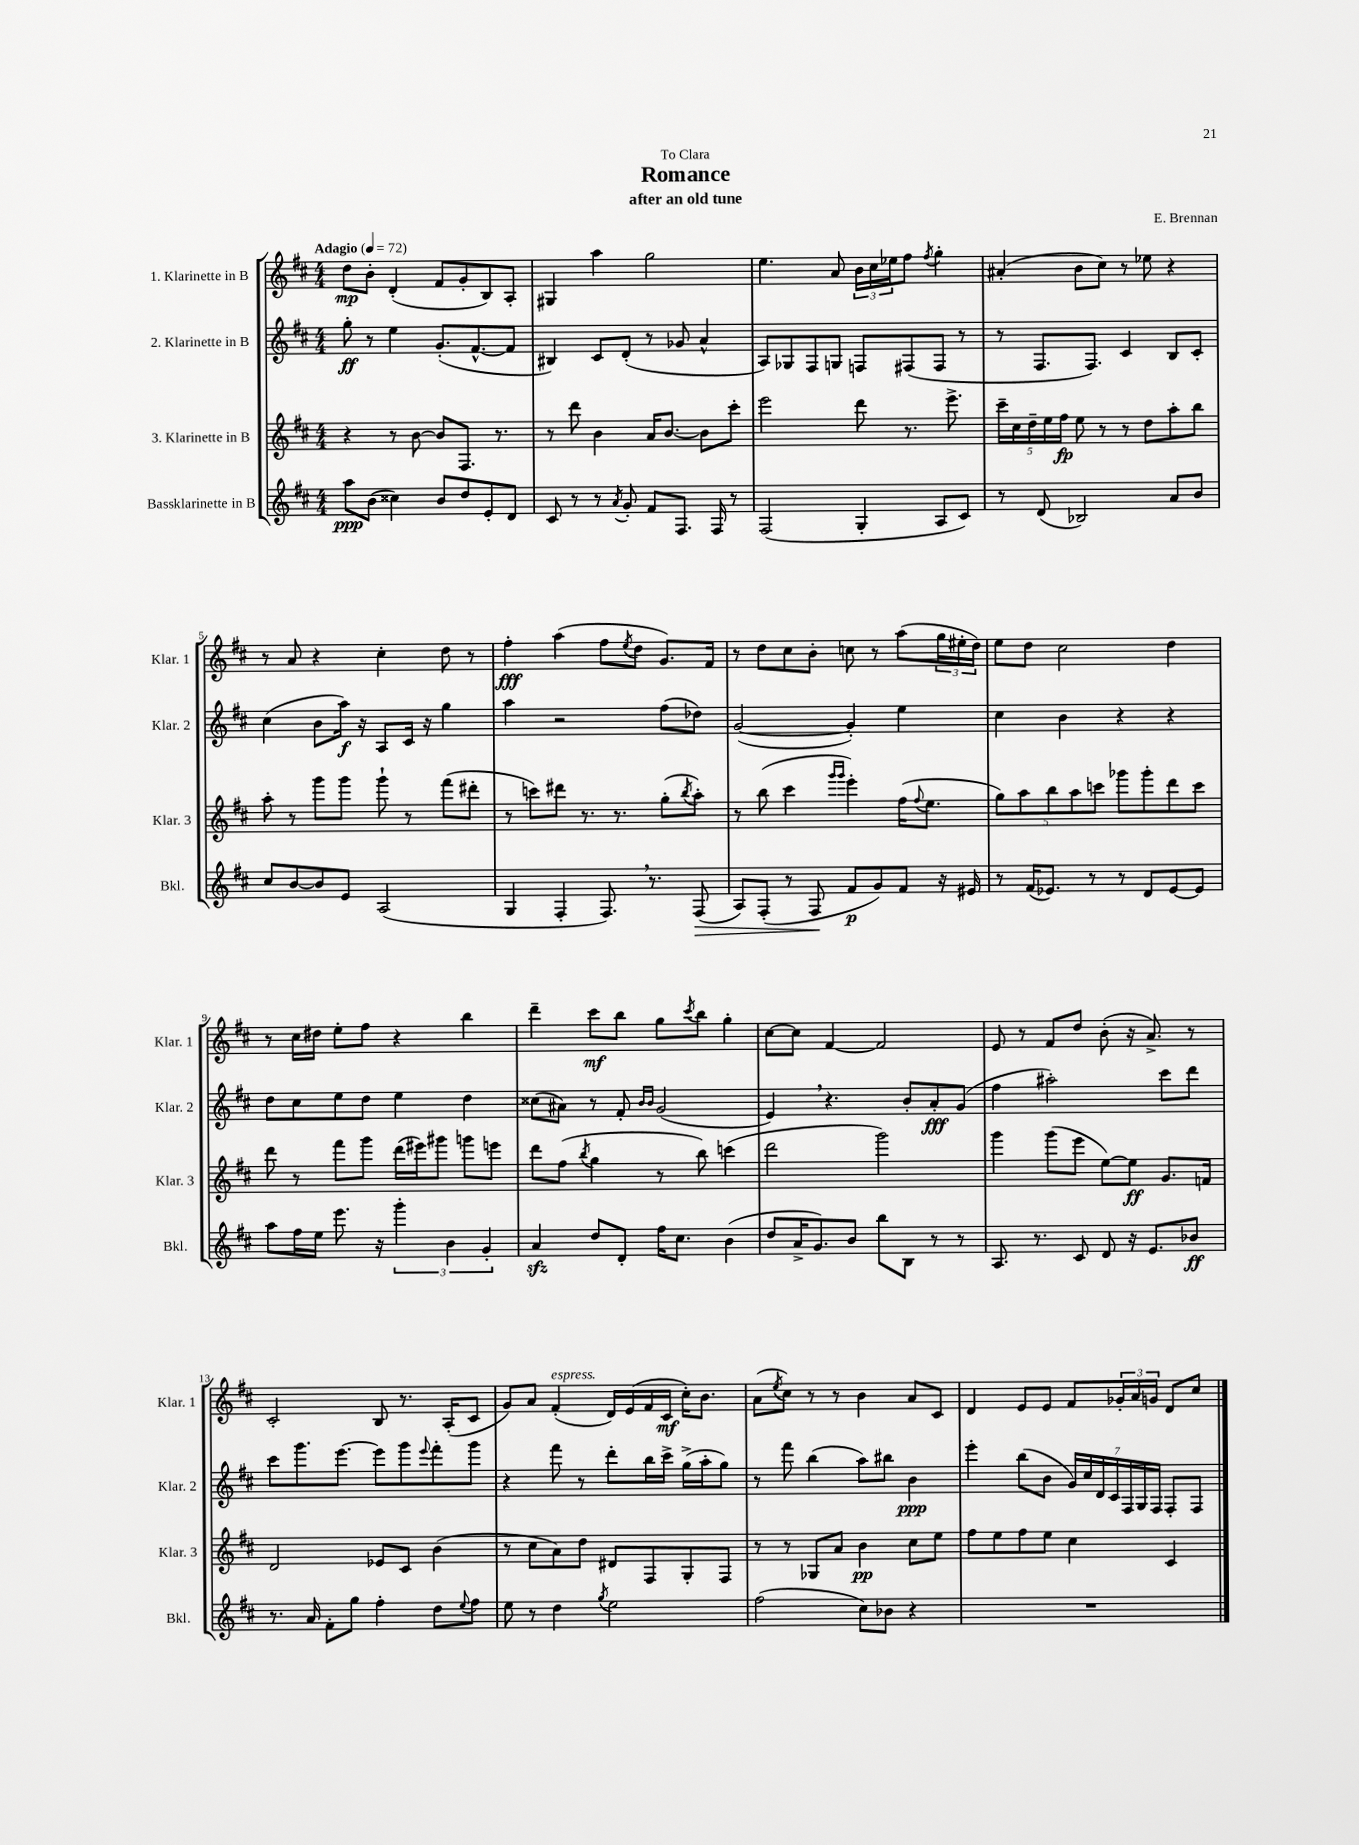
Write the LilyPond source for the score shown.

\header { title = "Romance" composer = "E. Brennan" subtitle = "after an old tune" dedication = "To Clara" }
<<
\new StaffGroup <<
\new Staff = "s0" \with { instrumentName = "1. Klarinette in B" shortInstrumentName = "Klar. 1" } {
    \clef treble \key d \major \numericTimeSignature \time 4/4 \tempo "Adagio" 4 = 72
    d''8\mp b'8-. d'4-.( fis'8 g'8-. b8) a8-. |
    gis4 a''4 g''2 |
    e''4. a'8 \tuplet 3/2 { b'16 cis''16 ees''16 } fis''8 \acciaccatura { fis''8 } g''4-. |
    ais'4-.( b'8 cis''8) r8 ees''8 r4 |
    r8 a'8 r4 cis''4-. d''8 r8 |
    fis''4-.\fff a''4( fis''8 \acciaccatura { e''8 } d''8 g'8.) fis'16 |
    r8 d''8 cis''8 b'8-. c''8 r8 a''8( \tuplet 3/2 { g''16 eis''16-. d''16) } |
    e''8 d''8 cis''2 d''4 |
    r8 cis''16 dis''16 e''8-. fis''8 r4 b''4 |
    d'''4-- cis'''8\mf b''8 g''8 \acciaccatura { cis'''8 } b''8 g''4-. |
    cis''8~ cis''8 fis'4~ fis'2 |
    e'8 r8 fis'8 d''8 b'8-.( r16 a'8.->) r8 |
    cis'2-. b8 r8. a16-.( cis'8 |
    g'8) a'8 fis'4-.^\markup { \italic "espress." }( d'16) e'16( fis'16 cis'16\mf cis''16-.) b'8. |
    a'8( \acciaccatura { e''8 } cis''8) r8 r8 b'4 a'8 cis'8 |
    d'4 e'8 e'8 fis'8 \tuplet 3/2 { ges'16-. a'16 g'16 } d'8 cis''8 \bar "|." |
}
\new Staff = "s1" \with { instrumentName = "2. Klarinette in B" shortInstrumentName = "Klar. 2" } {
    \clef treble \key d \major \numericTimeSignature \time 4/4
    g''8-.\ff r8 e''4 g'8.-.( fis'8.~-^ fis'8 |
    bis4) cis'8 d'8-.( r8 ges'8 a'4-^ |
    a8) ges8 fis8 g8 f8 fis8( fis8 r8 |
    r8 fis8. fis8.) cis'4 b8 cis'8-. |
    cis''4( b'8 a''16\f) r16 a8 cis'16 r16 g''4 |
    a''4 r2 fis''8( des''8) |
    g'2~( g'4-.) e''4 |
    cis''4 b'4 r4 r4 |
    d''8 cis''8 e''8 d''8 e''4 d''4 |
    cisis''8( ais'8) r8 fis'8-. \grace { b'16 b'16 } g'2( |
    e'4) \breathe r4. b'8-. a'8-.\fff g'8( |
    fis''4 ais''2-.) cis'''8 d'''8 |
    cis'''8 g'''8. e'''8.~ e'''8 g'''8 \appoggiatura { e'''8 } fis'''8-. g'''8 |
    r4 fis'''8 r8 d'''8-. b''16 cis'''16-> g''16->( a''16-. g''8) |
    r8 fis'''8 b''4( a''8) bis''8 b'4\ppp |
    e'''4-. b''8( b'8 \tuplet 7/4 { g'16) cis''16 d'16 cis'16 fis16 g16 fis16 } fis8-. fis8 \bar "|." |
}
\new Staff = "s2" \with { instrumentName = "3. Klarinette in B" shortInstrumentName = "Klar. 3" } {
    \clef treble \key d \major \numericTimeSignature \time 4/4
    r4 r8 b'8~ b'8 fis8. r8. |
    r8 d'''8 b'4 a'16 b'8.~ b'8 cis'''8-. |
    e'''2 d'''8 r8. e'''8.-> |
    \tuplet 5/4 { cis'''16-- cis''16 d''16-- e''16 fis''16\fp } e''8 r8 r8 d''8 a''8-. b''8 |
    a''8-. r8 g'''8 g'''8 g'''8-! r8 fis'''8( dis'''8-. |
    r8 c'''8) dis'''8 r8. r8. g''8-.( \acciaccatura { b''8 } a''8-.) |
    r8 b''8( cis'''4 \grace { g'''16 g'''16 } e'''4-.) fis''16( \appoggiatura { fis''8 } e''8. |
    \tuplet 5/4 { g''8) a''8 b''8 a''8 c'''8 } ges'''8 ges'''8-. d'''8 c'''8 |
    d'''8 r8 fis'''8 g'''8 d'''16( eis'''16) gis'''8 g'''8 e'''8 |
    d'''8 fis''8( \acciaccatura { b''8 } g''4 r8 b''8) c'''4( |
    d'''2 g'''2) |
    g'''4 g'''8( e'''8 e''8~) e''8\ff g'8. f'16 |
    d'2 ees'8 cis'8 b'4( |
    r8 cis''8 a'8) d''8 dis'8 fis8 g8-. fis8 |
    r8 r8 ges8 a'8 b'4\pp cis''8 e''8 |
    fis''8 e''8 fis''8 e''8 cis''4 cis'4 \bar "|." |
}
\new Staff = "s3" \with { instrumentName = "Bassklarinette in B" shortInstrumentName = "Bkl." } {
    \clef treble \key d \major \numericTimeSignature \time 4/4
    a''8\ppp b'8( cisis''4) b'8 d''8 e'8-. d'8 |
    cis'8 r8 r8 \acciaccatura { a'8 } g'8-. fis'8 fis8. fis16 r8 |
    fis2( g4-. a8 cis'8) |
    r8 d'8( bes2) a'8 b'8 |
    cis''8 b'8~ b'8 e'8 a2( |
    g4 fis4-. fis8.) \breathe r8. fis8\>( |
    a8) fis8-.( r8 fis8\! fis'8\p g'8) fis'8 r16 eis'16 |
    r8 fis'16( ees'8.) r8 r8 d'8 ees'8~ ees'8 |
    a''8 fis''16 e''16 e'''8. r16 \tuplet 3/2 { g'''4-. b'4 g'4-. } |
    a'4\sfz d''8 d'8-. fis''16 cis''8. b'4( |
    d''8 a'16-> g'8.) b'8 b''8 b8 r8 r8 |
    a8. r8. cis'8 d'8 r16 e'8. bes'8\ff |
    r8. a'16 fis'8-. g''8 fis''4-. d''8 \appoggiatura { e''8 } fis''8 |
    e''8 r8 d''4 \acciaccatura { g''8 } e''2 |
    fis''2( cis''8) bes'8 r4 |
    R1 \bar "|." |
}
>>
>>
